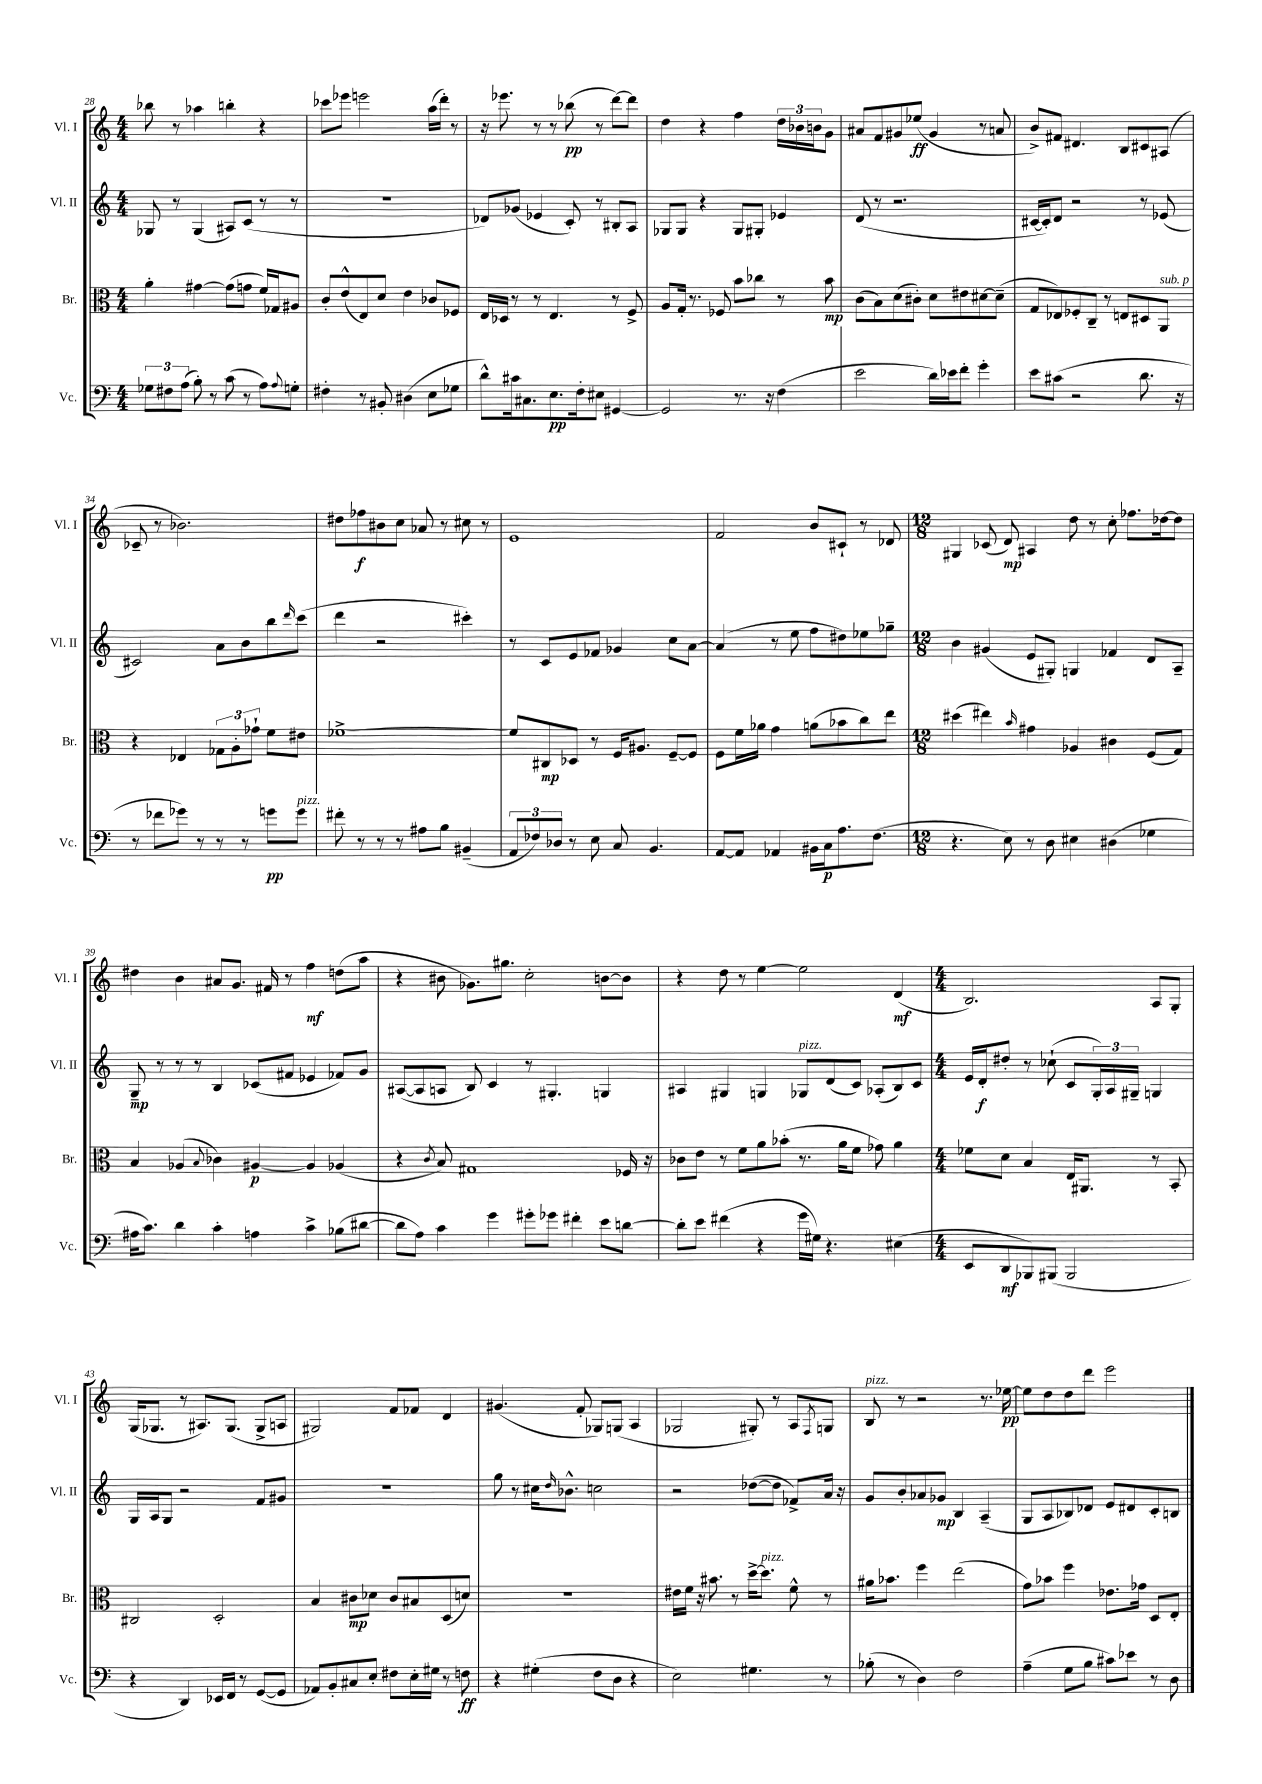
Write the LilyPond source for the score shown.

<<
\new StaffGroup <<
\new Staff = "s0" \with { instrumentName = "Vl. I" shortInstrumentName = "Vl. I" } {
    \clef treble \key c \major \numericTimeSignature \time 4/4
    bes''8 r8 aes''4 b''4-. r4 |
    ces'''8 ees'''8 e'''2 a''16( d'''16-.) r8 |
    r16 ees'''8. r8 r8 bes''8\pp( r8 d'''8~) d'''8 |
    d''4 r4 f''4 \tuplet 3/2 { d''16 bes'16 b'16 } g'8 |
    ais'8 f'8 gis'8 ees''8\ff( gis'4 r8 a'8 |
    b'8->) fis'8 dis'4. b8 cis'8 ais8( |
    ces'8-- r8 bes'2.) |
    dis''8 fes''8\f bis'8 c''8 aes'8 r8 cis''8 r8 |
    e'1 |
    f'2 b'8 cis'8-! r8 des'8 |
    \numericTimeSignature \time 12/8 gis4 ces'8( d'8\mp) ais4 d''8 r8 c''8-. fes''8. des''16~ des''8 |
    dis''4 b'4 ais'8 g'8. fis'16 r8 f''4\mf d''8( a''8 |
    r4 bis'8 ges'8.) gis''8. c''2-. b'8~ b'8 |
    r4 d''8 r8 e''4~ e''2 d'4\mf( |
    \numericTimeSignature \time 4/4 b2.) a8 g8-. |
    g16( ges8. r8 ais8.) ges8.( ges8-> a8 |
    gis2) f'8 fes'8 d'4 |
    gis'4.( f'8-. ges8) g8( a4 |
    ges2 gis8-.) r8 a8 \acciaccatura { f8 } g8 |
    b8^\markup { \italic "pizz." } r8 r2 r8. ees''16~\pp |
    ees''8 d''8 d''8 d'''8 e'''2 \bar "|." |
}
\new Staff = "s1" \with { instrumentName = "Vl. II" shortInstrumentName = "Vl. II" } {
    \clef treble \key c \major \numericTimeSignature \time 4/4
    ges8 r8 ges4( ais8) c'8( r8 r8 |
    R1 |
    des'8) ges'8( ees'4 c'8-.) r8 bis8-. a8 |
    ges8 ges8 r4 ges8 gis8-. ees'4 |
    d'8( r8 r2. |
    cis'16~ cis'16-.) d'8 r2 r8 ees'8( |
    cis'2) a'8 b'8 b''8 \grace { d'''16 } c'''8( |
    d'''4 r2 cis'''4-.) |
    r8 c'8 e'8 fes'8 ges'4 c''8 a'8~ |
    a'4( r8 e''8 f''8 dis''8) ees''8 ges''8-- |
    \numericTimeSignature \time 12/8 b'4 gis'4( e'8 gis8-.) g4 fes'4 d'8 a8-- |
    g8--\mp r8 r8 r8 b4 ces'8( fis'8 ees'4 fes'8) g'8 |
    ais8~( ais8 a8 b8) c'4 r8 gis4.-. g4 |
    ais4 gis4 g4 ges8^\markup { \italic "pizz." } d'8( c'8) aes8-.( b8) c'8 |
    \numericTimeSignature \time 4/4 e'16 d'16-.\f dis''8-. r8 ces''8-!( c'8 \tuplet 3/2 { g16-.) a16 gis16-- } g4 |
    g16 a16 g8 r2 f'8 gis'8 |
    R1 |
    g''8 r8 cis''16 \grace { d''16 } bes'8.-^ c''2 |
    r2 des''8~( des''8 fes'8->) a'16 r16 |
    g'8 b'8-. aes'8 ges'8\mp b4 a4--( |
    g8 a8 bes8) des'8 e'8 dis'8 c'8-. b8 \bar "|." |
}
\new Staff = "s2" \with { instrumentName = "Br." shortInstrumentName = "Br." } {
    \clef alto \key c \major \numericTimeSignature \time 4/4
    a'4-. gis'4~ gis'8( g'8 f'16) ges16 ais8 |
    c'8-. e'8-^( e8) d'8 e'4 ces'8 fes8 |
    e16 des16 r8 r8 e4. r8 f8-> |
    a8 g16-. r8. fes8 b'8 ces''8 r8 b'8\mp |
    c'8( b8) d'8( cis'8-.) d'8 eis'8 dis'8~ dis'8--( |
    g8 ees8) fes8-. c8-- r8 e8 dis8 a,8^\markup { \italic "sub. p" } |
    r4 ees4 \tuplet 3/2 { ges8 a8-. ges'8-! } f'8 eis'8 |
    fes'1~-> |
    fes'8 cis8\mp des8 r8 f16 ais8. f8~-- f8 |
    f8 f'16 aes'16 g'4 a'8( bes'8 c''8) e''8 |
    \numericTimeSignature \time 12/8 dis''4( eis''4) \grace { b'16 } gis'4 aes4 cis'4 f8( g8) |
    b4 aes4( \appoggiatura { b8 } ces'4) ais4~\p ais4 aes4( |
    r4 \acciaccatura { c'8 } b8) gis1 fes16 r16 |
    ces'8 e'8 r8 f'8 a'8 bes'8-.( r8. a'16 f'8 ges'8) a'4 |
    \numericTimeSignature \time 4/4 fes'8 d'8 b4 e16 ais,8. r8 b,8-. |
    cis2 d2-. |
    b4 cis'8\mp des'8 cis'8 bis8 d8( d'8) |
    R1 |
    eis'16 f'16 r16 bis'8. r8 d''16~-> d''8.^\markup { \italic "pizz." } f'8-^ r8 |
    ais'16 bes'8. f''4 e''2( |
    g'8) bes'8 f''4 ees'8. ges'16 d8 e8-. \bar "|." |
}
\new Staff = "s3" \with { instrumentName = "Vc." shortInstrumentName = "Vc." } {
    \clef bass \key c \major \numericTimeSignature \time 4/4
    \tuplet 3/2 { ges8 fis8 a8( } b8-.) r8 c'8( r8 a8) \appoggiatura { a8 } g8-. |
    fis4-. r8 bis,8-. dis4( e8 ges8 |
    d'8-^) cis'16 cis8. e8.\pp f16-. eis8 gis,4~ |
    gis,2 r8. r16 f4( |
    e'2 d'16) ees'16 f'8-. g'4-. |
    e'8 cis'8( r2 d'8. r16 |
    r8 fes'8 ges'8) r8 r8 r8 g'8\pp g'8^\markup { \italic "pizz." } |
    fis'8-. r8 r8 r8 ais8 b8 bis,4--( |
    \tuplet 3/2 { a,8 fes8) des8 } r8 e8 c8 b,4. |
    a,8~ a,8 aes,4 bis,16 c16\p a8. f8.( |
    \numericTimeSignature \time 12/8 r4. e8) r8 d8 eis4 dis4( ges4 |
    ais16 c'8.) d'4 c'4-. a4 c'4-> bes8( dis'8~ |
    dis'8 a8) c'4 g'4 gis'8-. ges'8 fis'4-. e'8 d'8~ |
    d'8-. e'8 fis'4( r4 g'16 gis16) r4. eis4( |
    \numericTimeSignature \time 4/4 e,8 d,8\mf bes,,8) bis,,8( bis,,2 |
    r4 d,4) ees,16 f,16 r8 g,8~( g,8 |
    aes,8) b,8-. cis8 e8-. fis8 e16-. gis16 r8 f8\ff |
    r4 gis4-.( f8 d8 r4 |
    e2) gis4. r8 |
    bes8-.( r8 d4) f2 |
    a4--( g8 b8 cis'8) ees'8 r8 d8 \bar "|." |
}
>>
>>
\layout { \context { \Score currentBarNumber = #28 } }
